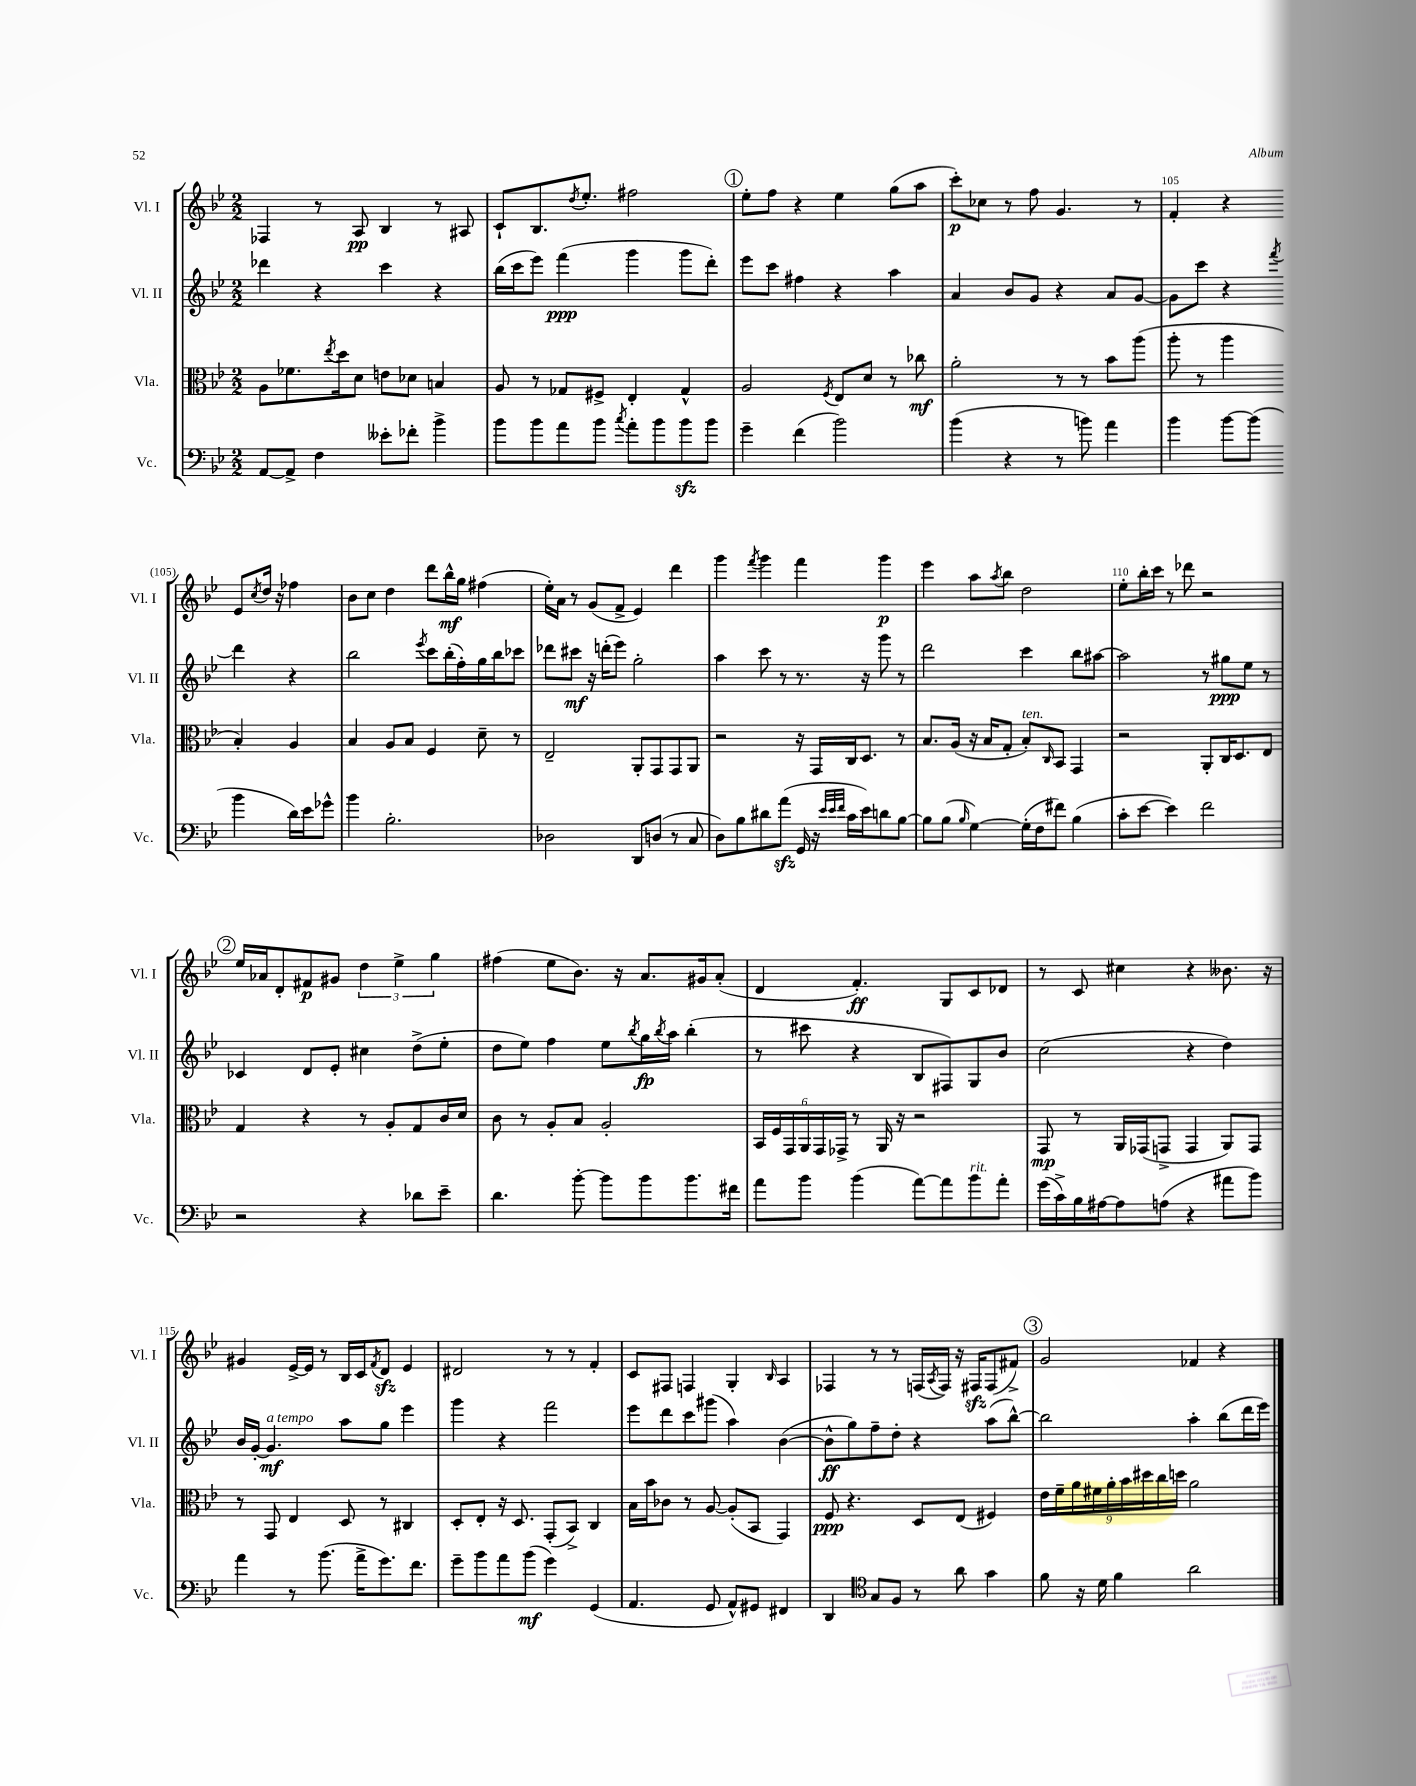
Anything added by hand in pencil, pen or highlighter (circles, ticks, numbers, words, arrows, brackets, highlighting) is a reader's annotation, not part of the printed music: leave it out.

**kern	**kern	**kern	**kern
*staff4	*staff3	*staff2	*staff1
*clefF4	*clefC3	*clefG2	*clefG2
*k[b-e-]	*k[b-e-]	*k[b-e-]	*k[b-e-]
*M2/2	*M2/2	*M2/2	*M2/2
[8AA	8A	4ddd-	4F-
8AA^]	8.f-	.	.
4F	.	4r	8r
.	8qee-	.	.
.	16dd	.	.
.	8d	.	8A
8e--'	8e	4ccc	4B-
8f-'	8d-	.	.
4b-^	4B	4r	8r
.	.	.	8A#
=	=	=	=
8b-	8A	(16bb-	8c`
.	.	16ccc	.
8b-	8r	8eee-)	8.B-
8a	8G-	(4fff	.
.	.	.	8qdd
.	.	.	8.ee-'
8b-	8F#^	.	.
8qcc	.	.	.
8a'	4E-'	4ggg	2ff#
8b-	.	.	.
8b-	4G-^^	8ggg	.
8b-	.	8ddd')	.
=	=	=	=
4g~	2A	8eee-	8ee-'
.	.	8ccc	8ff
(4f	.	4ff#	4r
.	8qF	.	.
2b-)	8E-	4r	4ee-
.	8d	.	.
.	8r	4aa	(8gg
.	8cc-	.	8aa
=	=	=	=
(4b-	2a'	4a	8ccc')
.	.	.	8cc-
4r	.	8b-	8r
.	.	8g	8ff
8r	8r	4r	4.g
8b)	8r	.	.
4a	8b-	8a	.
.	(8aa	[8g	8r
=	=	=	=
4b-	8aa'	8g]	4f'
.	8r	8ccc	.
[8b-	4aa	4r	4r
(8b-]	.	.	.
.	.	8qfff	.
4b-	4B-')	4ddd	8e-
.	.	.	8qcc
.	.	.	16dd
.	.	.	16r
16d)	4A	4r	4ff-
16e-	.	.	.
8g-^^	.	.	.
=	=	=	=
4b-	4B-	2bb-	8b-
.	.	.	8cc
2.B-'	8A	.	4dd
.	8B-	.	.
.	.	8qeee-	.
.	4F	8ccc	8ddd
.	.	(16bb-'	16bb-^^
.	.	16ff')	16gg
.	8d~	16gg	(4ff#
.	.	16bb-	.
.	8r	8ccc-	.
=	=	=	=
2D-	2E-~	8ddd-	16ee-')
.	.	.	16a
.	.	8ccc#	8r
.	.	16r	(8g
.	.	(16ddd'	.
.	.	8eee-)	8f^
8DD	8AA'	2gg'	4e-)
(8D	8GG	.	.
8r	8GG	.	4ddd
8C	8AA	.	.
=	=	=	=
8D)	2r	4aa	4ggg
8B-	.	.	.
.	.	.	8qfff
8d#	.	8ccc	4ggg
(8a	.	8r	.
16GG	16r	8.r	4fff
16r	16GG	.	.
32qqe-	.	.	.
32qqe-	.	.	.
32qqf	.	.	.
16c	16C	.	.
16e-)	8.D	16r	.
8d	.	8ggg	4ggg
[8B-	8r	8r	.
=	=	=	=
8B-]	8.B-	2ddd	4eee-
(8B-	.	.	.
.	(16A	.	.
16qqB-	.	.	.
[4G)	16r	.	8aa
.	16B-	.	.
.	.	.	8qaa
.	8G'	.	8bb-
(16G']	8B-')	4ccc	2dd
16F	.	.	.
.	16qqC	.	.
8f#)	8BB-	.	.
(4B-	4GG	8bb-	.
.	.	[8aa#	.
=	=	=	=
8c'	2r	2aa#]	8ee-'
[8e-	.	.	16bb-'
.	.	.	16ccc
4e-])	.	.	8r
.	.	.	8ddd-
2f	8AA'	8r	2r
.	16C	8gg#	.
.	8.D	.	.
.	.	8ee-	.
.	8E-	8r	.
=	=	=	=
2r	4G	4c-	16ee-
.	.	.	16a-
.	.	.	8d'
.	4r	8d	8f#
.	.	8e-'	8g#
4r	8r	4cc#	6dd
.	8A'	.	.
.	.	.	6ee-^
8d-	8G	(8dd^	.
.	.	.	6gg
8e-~	16c	8ee-'	.
.	16d	.	.
=	=	=	=
4.d	8c	8dd	(4ff#
.	8r	8ee-)	.
.	8A'	4ff	8ee-
[8b-'	8B-	.	8.b-)
8b-]	2A'	8ee-	.
.	.	.	16r
.	.	8qbb-	.
8b-	.	16gg	8.a
.	.	8qbb-	.
.	.	16aa	.
8.b-	.	(4bb-'	.
.	.	.	16g#
.	.	.	(8a'
16f#	.	.	.
=	=	=	=
8a	24BB-	8r	4d
.	24F	.	.
.	24GG	.	.
8b-	24AA	8ccc#	.
.	24GG	.	.
.	24GG-^	.	.
(4b-	8r	4r	4.f')
.	16AA	.	.
.	16r	.	.
[8a)	2r	8B-	.
8a]	.	8F#)	8G
8b-	.	8G	8c
8a'	.	8b-	8d-
=	=	=	=
(16g	8GG	(2cc	8r
16c^)	.	.	.
16B-	8r	.	8c
[16A#	.	.	.
8A#]	16AA	.	4cc#
.	(16GG-	.	.
(8A	8GG^	.	.
4r	4GG	4r	4r
8a#	8AA)	4dd)	8.b--
8b-)	8GG	.	.
.	.	.	16r
=	=	=	=
4a	8r	16b-	4g#
.	.	[16g'	.
.	8GG	4.g]	.
8r	4E-	.	[16e-^
.	.	.	16e-]
(8.b-	.	.	8r
.	8D	8aa	16B-
16a^	.	.	16c
.	.	.	8qf
8.g)	8r	8gg	8d
.	4C#	4eee-	4e-
8.f	.	.	.
=	=	=	=
8g~	8D'	4ggg	2d#
8b-	8E-'	.	.
8a	16r	4r	.
.	8.D	.	.
(8b-	.	.	.
4g)	(8GG'	2fff	8r
.	8BB-^)	.	8r
(4GG	4C	.	4f'
=	=	=	=
4.AA	16B-	8eee-	8c
.	16b-	.	.
.	8c-	8ddd	8F#
.	8r	8ccc	4F
8GG	[8A	(8ggg#	.
8AA^^)	(8A']	4aa)	4G'
8GG#	8BB-	.	.
.	.	.	16qqB-
4FF#	4GG)	([4b-	4A
=	=	=	=
4DD	8F	8b-^^]	4F-
.	4.r	8gg)	.
*clefC4	*	*	*
8G	.	8ff~	8r
8F	.	8dd'	8r
8r	8D	4r	(16F
.	.	.	8qA
.	.	.	16F)
8a	(8E-	.	16r
.	.	.	16F#
4g	4F#)	(8aa	(8F#
.	.	[8bb-^^)	8f#^)
=	=	=	=
8f	18e-	2bb-]	2g
.	18f~	.	.
.	18a	.	.
16r	.	.	.
.	18f#	.	.
16d	.	.	.
.	18a'	.	.
4f	.	.	.
.	18b-	.	.
.	18dd#	.	.
.	18cc	.	.
.	18dd	.	.
2a	2a	4aa'	4f-
.	.	(8bb-	4r
.	.	16ddd	.
.	.	16eee-)	.
==	==	==	==
*-	*-	*-	*-
